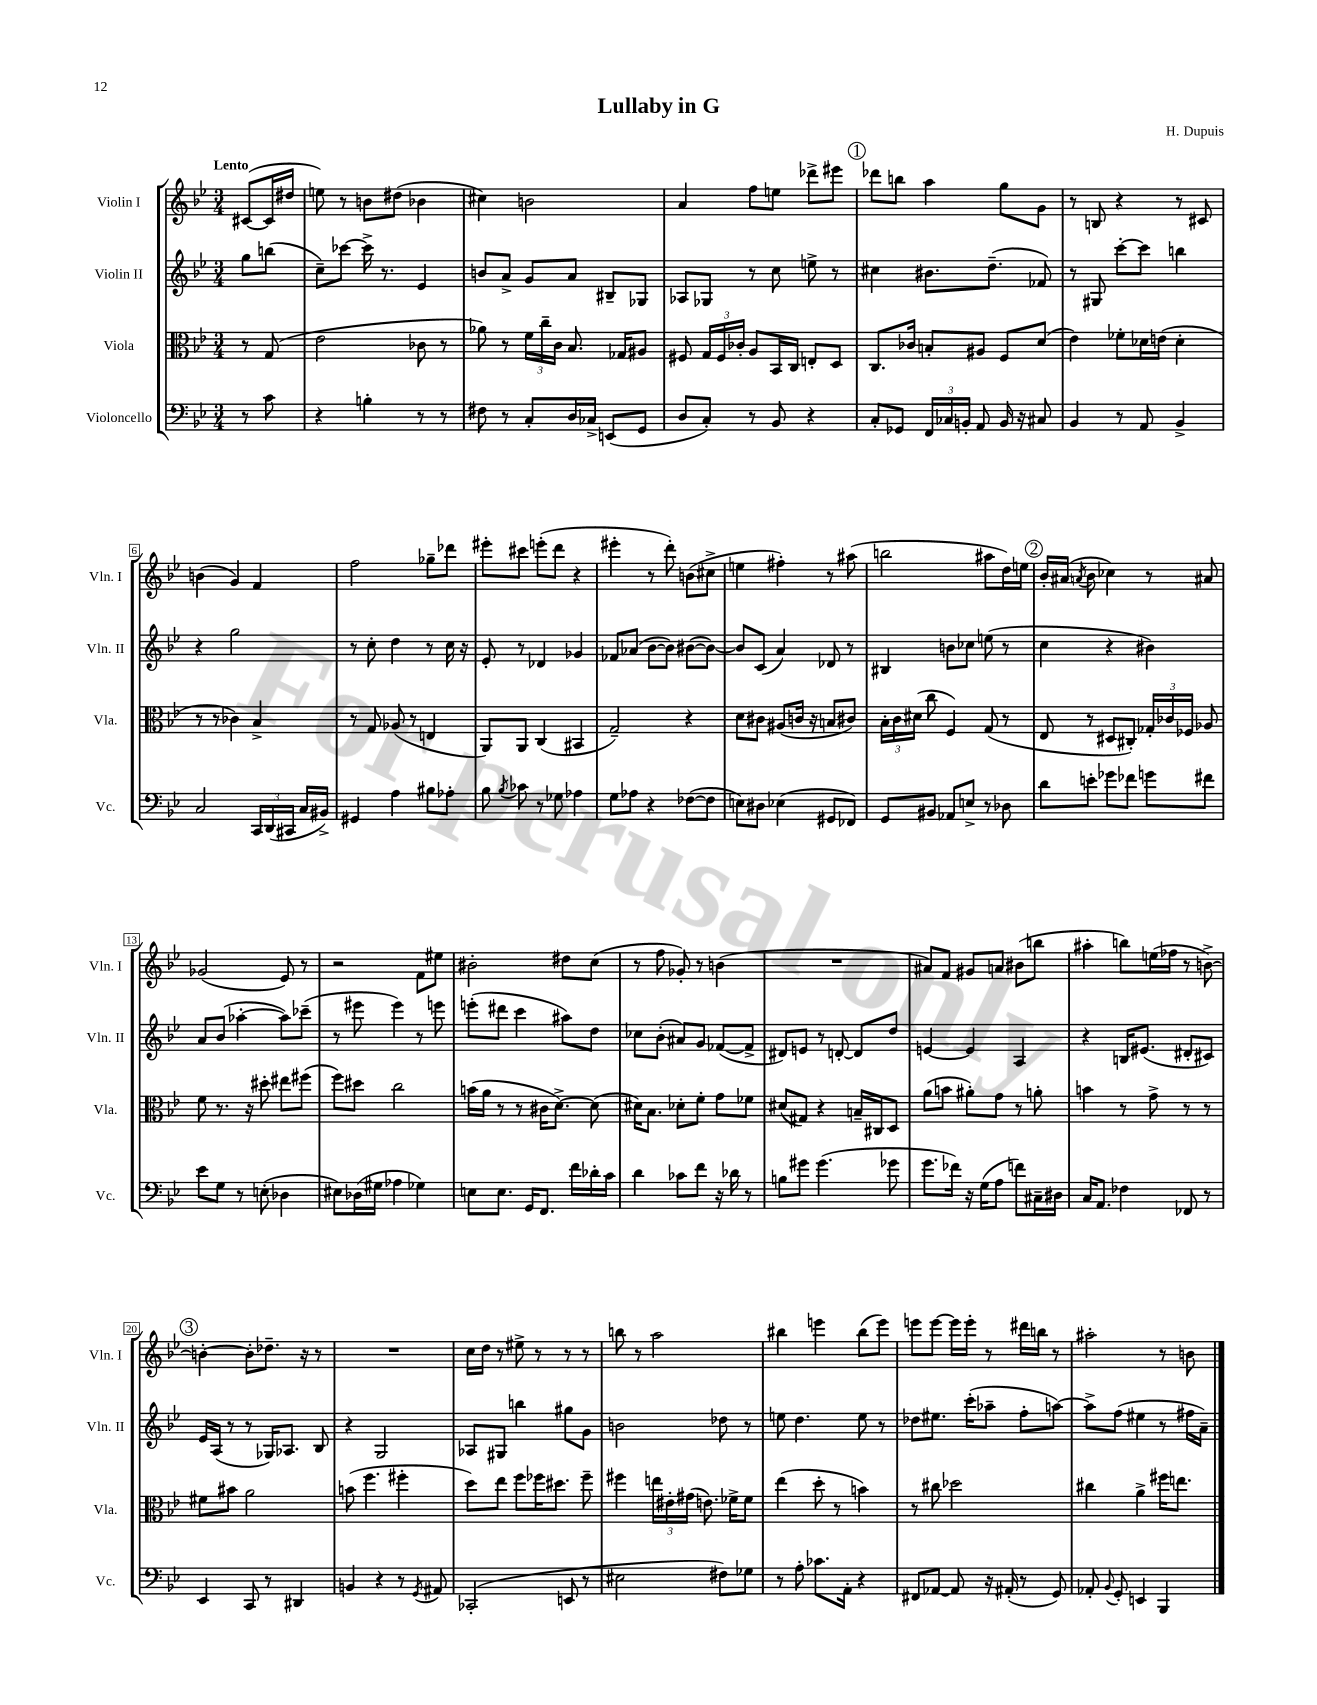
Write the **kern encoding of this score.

**kern	**kern	**kern	**kern
*staff4	*staff3	*staff2	*staff1
*clefF4	*clefC3	*clefG2	*clefG2
*k[b-e-]	*k[b-e-]	*k[b-e-]	*k[b-e-]
*M3/4	*M3/4	*M3/4	*M3/4
8r	8r	8gg	([8c#
8c	(8G	(8bb	16c#]
.	.	.	16dd#
=	=	=	=
4r	2e-	8cc~)	8ee)
.	.	[8ccc-	8r
4B'	.	16ccc-^]	8b
.	.	8.r	.
.	.	.	(8dd#
8r	8c-	4e-	4b-
8r	8r	.	.
=	=	=	=
8F#	8a-)	8b	4cc#)
8r	8r	8a^	.
8C'	24f	8g	2b
.	24cc~	.	.
.	24c	.	.
16D	8.B-	8a	.
16C-^	.	.	.
(8EE	.	8B#~	.
.	16G-	.	.
8GG	8A#	8G-	.
=	=	=	=
8D	8F#	8A-	4a
8C')	24G	8G-	.
.	24F#	.	.
.	24c-'	.	.
8r	8A	8r	8ff
8BB-	16BB-	8cc	8ee
.	16C	.	.
4r	8E'	8ee^	8ddd-^
.	8D	8r	8eee#
=	=	=	=
8C'	8.C	4cc#	8ddd-
8GG-	.	.	8bb
.	16c-	.	.
24FF	8B'	8.b#	4aa
24C-	.	.	.
24BB'	.	.	.
8AA	8A#	.	.
.	.	(8.dd~	.
16BB	8F	.	8gg
16r	.	.	.
8C#	(8d	8f-)	8g
=	=	=	=
4BB-	4e-)	8r	8r
.	.	8G#	8B
8r	8f-'	[8ccc'	4r
8AA	16d-	8ccc]	.
.	(16e	.	.
4BB-^	4d-'	4bb	8r
.	.	.	8c#
=	=	=	=
2C	8r	4r	(4b
.	8r	.	.
.	4c-)	2gg	4g)
24CC	4B-^	.	4f
(24DD	.	.	.
24CC#	.	.	.
16C	.	.	.
16BB#^)	.	.	.
=	=	=	=
4GG#	8r	8r	2ff
.	8G	8cc'	.
4A	(8A-	4dd	.
.	8r	.	.
8B#	4E	8r	8gg-~
8A-'	.	16cc	8ddd-
.	.	16r	.
=	=	=	=
8B-	8AA)	8e-'	8eee#'
8qB-	.	.	.
8c-	8AA	8r	8ccc#
8r	(4C	4d-	(8eee'
8G-	.	.	8ddd
4A-	4BB#	4g-	4r
=	=	=	=
8G	2G~)	8f-	4eee#'
8A-	.	(8a-	.
4r	.	[8b-	8r
.	.	8b-])	8ddd')
([8F-	4r	([8b#	(8b
8F-]	.	8b#_)	8cc#^
=	=	=	=
8E)	8d	8b#]	4ee
8D#	8c#	(8c	.
(4E-	(8A#	4a)	4ff#')
.	16c	.	.
.	16r	.	.
8GG#	8B	8d-	8r
8FF-)	8c#)	8r	(8aa#
=	=	=	=
8GG	24B-'	4B#	2bb
.	24c	.	.
.	(24d#	.	.
8BB#	8cc	.	.
8AA-	4F)	8b	.
8E^	.	8cc-	.
8r	(8G	(8ee	8aa#
8D-	8r	8r	16dd)
.	.	.	16ee
=	=	=	=
8d	8E-	4cc	16b-'
.	.	.	(16a#
.	.	.	8qa
8e'	8r	.	8b-
8g-	8D#	4r	4cc-)
8f-	8C#')	.	.
8g	24G-'	4b#)	8r
.	24c-	.	.
.	24F-	.	.
8f#	8A-	.	8a#
=	=	=	=
8e-	8f	8a	(2g-
8G	8.r	(8b-	.
8r	.	[4aa-'	.
.	16r	.	.
(8E'	8dd#'	.	.
4D-	8ee#	8aa-])	8e-)
.	(8ff#	(8ccc-~	8r
=	=	=	=
8E#)	8ff)	8r	2r
(16D-	8dd#	8eee#	.
16G#	.	.	.
4A-	2cc	4eee#)	.
4G-)	.	8r	8f
.	.	8eee	8ee#
=	=	=	=
8E	(16b	(8eee'	2b#'
.	16a	.	.
8.E	8r	8ddd#	.
.	8r	4ccc	.
16GG	.	.	.
8.FF	16c#	.	.
.	[8.d^)	.	.
.	.	8aa#)	8dd#
16f	.	.	.
16d-'	(8d]	8dd	(8cc
16c	.	.	.
=	=	=	=
4d	16d#)	8cc-	8r
.	8.B-	.	.
.	.	(8b-'	8ff
8c-	8d-'	8a#)	8g-')
8f	8f'	8g	8r
16r	8g	([8f-	(4b
16d-	.	.	.
8r	8f-	8f-^]	.
=	=	=	=
8B	(8d#	8d#)	2.r
8g#	8G#)	8e	.
(4.g#	4r	8r	.
.	.	[8d'	.
.	16B~	8d]	.
.	16C#	.	.
8g-	8D	8dd	.
=	=	=	=
8.g	(8a	[4e	8a#)
.	8b	.	8f
16f-)	.	.	.
16r	8a#')	4e]	8g#
(16G	.	.	.
8A	8g	.	8a
8f)	8r	4A	(8b#
16C#~	8a'	.	8bb
16D#	.	.	.
=	=	=	=
16C	4b	4r	4aa#'
8.AA	.	.	.
4F-	8r	16B	8bb)
.	.	(8.e#	.
.	8g^	.	(16ee
.	.	.	16ff-
8FF-	8r	8d#'	8r
8r	8r	8c#)	[8b^)
=	=	=	=
4EE-	8f#	16e-	4b'_
.	.	(16A	.
.	8b#	8r	.
8CC	2a	8r	8b']
8r	.	16G-)	8.dd-~
.	.	8.A-	.
4DD#	.	.	.
.	.	.	16r
.	.	8B-	8r
=	=	=	=
4BB	(8b	4r	2.r
.	4.ff	.	.
4r	.	2G	.
8r	4ff#'	.	.
8qGG	.	.	.
8AA#	.	.	.
=	=	=	=
(2CC-'	8dd)	8A-	16cc
.	.	.	16dd
.	8ee-	8G#	8r
.	8ff	4bb	8ee#^
.	16ff-	.	8r
.	8.dd#	.	.
8EE	.	8gg#	8r
8r	8ff-~	8g	8r
=	=	=	=
2E#	4ff#	2b	8bb
.	.	.	8r
.	24ee	.	2aa
.	24e#'	.	.
.	(24g#	.	.
.	8.e)	.	.
8F#)	.	8dd-	.
.	16f-^	.	.
8G-	8f-	8r	.
=	=	=	=
8r	(4ee-	8ee	4bb#
8A'	.	4.dd	.
8.c-	8dd'	.	4eee
.	8r	.	.
16AA'	.	.	.
4r	4b)	8ee	(8bb#
.	.	8r	8eee)
=	=	=	=
8FF#	8r	8dd-	8eee
[8AA-	8cc#	8.ee#	[8eee
8AA-]	2dd-	.	16eee]
.	.	(16ccc'	16eee'
16r	.	8aa-~	8r
(16AA#'	.	.	.
8r	.	8ff'	16ddd#
.	.	.	16bb
8GG)	.	[8aa)	8r
=	=	=	=
8AA-'	4cc#	8aa^]	2aa#'
8qqBB-	.	.	.
8GG'	.	(8ff	.
4EE	4a^	4ee#	.
4BBB-	16ff#	8r	8r
.	8.ee	.	.
.	.	16ff#	8b
.	.	16a~)	.
==	==	==	==
*-	*-	*-	*-
